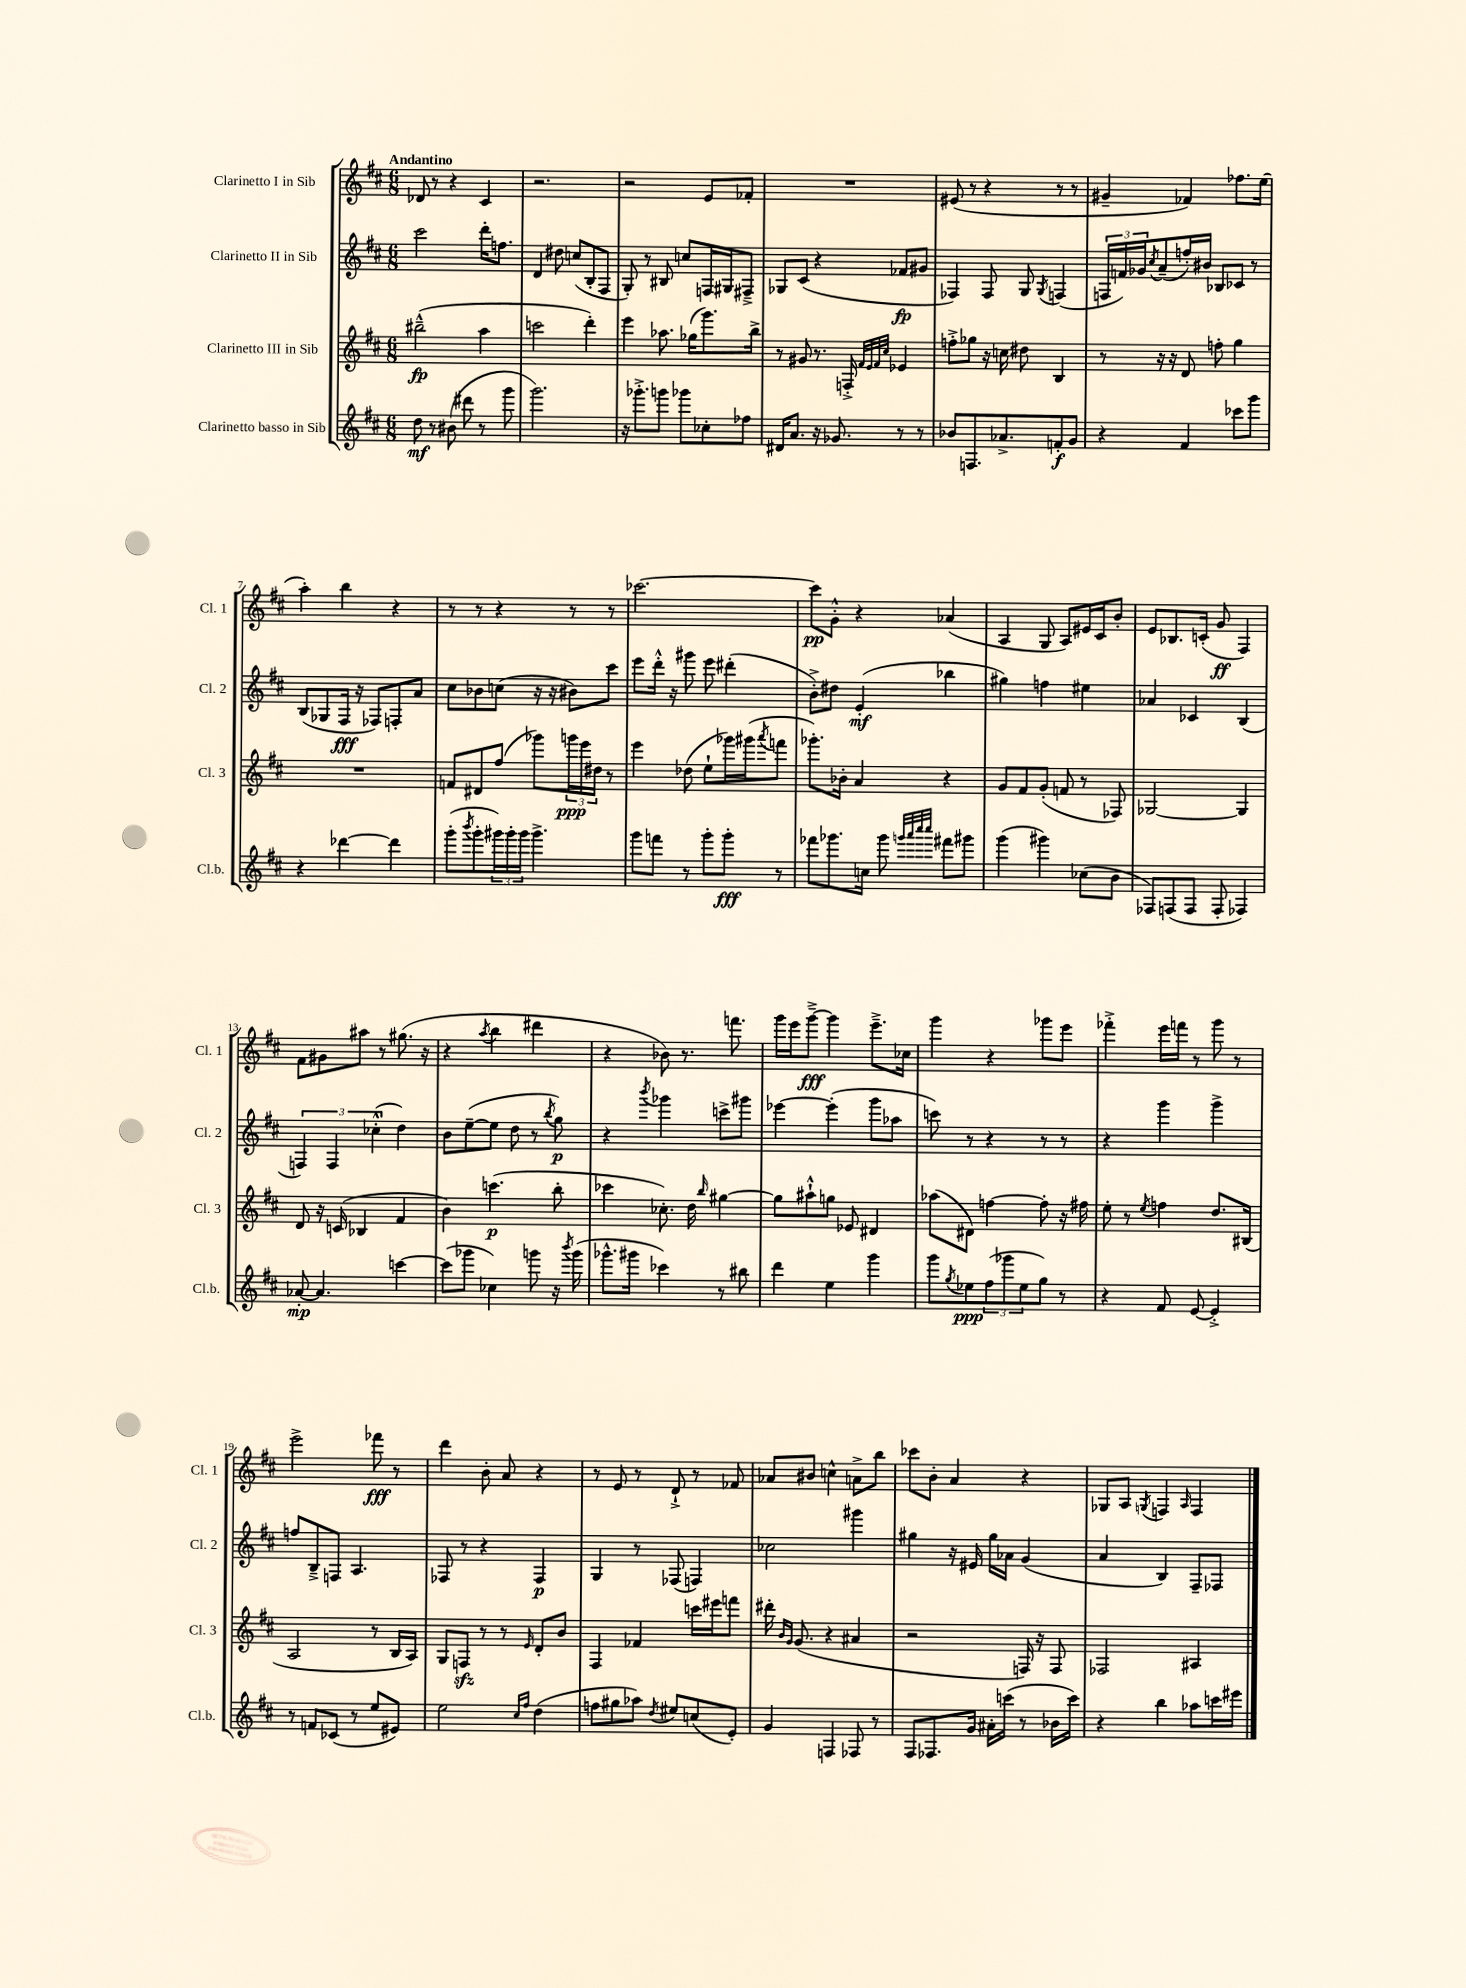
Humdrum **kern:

**kern	**kern	**kern	**kern
*staff4	*staff3	*staff2	*staff1
*clefG2	*clefG2	*clefG2	*clefG2
*k[f#c#]	*k[f#c#]	*k[f#c#]	*k[f#c#]
*M6/8	*M6/8	*M6/8	*M6/8
8dd	(2bb#~^^	2ccc#	8d-
8r	.	.	8r
(8b#	.	.	4r
8ddd#	.	.	.
8r	4aa	16ddd'	4c#
.	.	8.ff	.
8ggg	.	.	.
=	=	=	=
2.ggg)	2ccc	4d	2.r
.	.	8dd#	.
.	.	(8cc	.
.	4ddd')	8B'	.
.	.	8F#	.
=	=	=	=
16r	4eee	8G')	2r
8.ggg-'^	.	.	.
.	.	8r	.
8ggg	8.aa-	8B#	.
8ggg-	.	8cc	.
.	(16gg-	.	.
8cc-'	8.ggg)	16F	8e
.	.	16G#	.
8ff-	.	8F#~^	8f-'
.	16bb^	.	.
=	=	=	=
16d#	8r	8G-	2.r
8.a	.	.	.
.	8g#	(8c#	.
16r	8.r	4r	.
8.g-	.	.	.
.	16F'^	.	.
.	32qqf#	.	.
.	32qqe	.	.
.	32qqf#	.	.
.	32qqcc#	.	.
8r	4e-	8f-	.
8r	.	8g#	.
=	=	=	=
8b-	8ff'^	4F-)	(8e#
8.F	8gg-	.	8r
.	16r	8F-	4r
8.a-^	16cc	.	.
.	8dd#	8G	.
.	.	8qG	.
8f'	4B	(4F	8r
8g	.	.	8r
=	=	=	=
4r	8r	24F	4g#~
.	.	24f)	.
.	.	24g-	.
.	.	8qcc#	.
.	16r	(8a~	.
.	16r	.	.
4f#	8d	16ff')	4f-)
.	.	16b#	.
.	8ff'	8B-	.
8ccc-	4gg	8c-	8.ff-
8ggg	.	8r	.
.	.	.	(16ee
=	=	=	=
4r	2.r	(8B	4aa')
.	.	8G-	.
[4ddd-	.	16F#	4bb
.	.	16r	.
.	.	8F-)	.
4ddd-]	.	8F'	4r
.	.	8a	.
=	=	=	=
(8ggg'	8f	8cc#	8r
8qbbb	.	.	.
8ggg'	8d#	8b-	8r
24ggg#)	(8ff#	(8cc	4r
24ggg#'	.	.	.
24ggg#	.	.	.
4.ggg#^	8ggg-)	16r	.
.	.	16r	.
.	24ggg	8b#)	8r
.	24eee	.	.
.	24dd#	.	.
.	8r	8ccc#	8r
=	=	=	=
8ggg	4eee	8eee	[2.ccc-
8fff	.	16ddd'^^	.
.	.	16r	.
8r	(8dd-	8ggg#	.
8ggg'	8ee`	8eee	.
8ggg'	16ggg-)	(4ddd#'	.
.	(16ggg#	.	.
.	8qaaa	.	.
8r	8fff	.	.
=	=	=	=
8fff-	8.ggg-')	8b'^)	8ccc-]
8.ggg-	.	8dd#	8g'^^
.	16b-'	.	.
.	4a	(4e'	4r
16cc	.	.	.
8ggg-	.	.	.
32qqggg	.	.	.
32qqaaa	.	.	.
32qqcccc#	.	.	.
32qqcccc#	.	.	.
8fff#	4r	4bb-	(4a-
8ggg#	.	.	.
=	=	=	=
(4ggg	8g	4gg#)	4A
.	8f#	.	.
4ggg#)	(8g'	4ff	8G
.	8f	.	8A)
(8cc-	8r	4ee#	16e#
.	.	.	16c#
8b	8F-)	.	8b'
=	=	=	=
8F-)	[2G-	4a-	8e
(8F	.	.	8.B-
8F	.	4c-	.
.	.	.	(16c'
8F'	.	.	8g
4F-)	4G-]	(4B	4F#)
=	=	=	=
[8a-'	8d	6F)	8f#
4.a-]	16r	.	8g#
.	.	6F	.
.	(16c	.	.
.	4B-	.	8aa#
.	.	(6cc-'^^	.
.	.	.	8r
[4ccc	4f#	4dd)	(8.gg#
.	.	.	16r
=	=	=	=
(8ccc]	4b)	8b	4r
8ggg-	.	([8ee~	.
.	.	.	8qaa
4cc-)	(4.ccc	8ee]	4bb
.	.	8dd	.
8ggg	.	8r	4ddd#
.	.	8qbb	.
16r	8bb'	8gg)	.
8qbbb	.	.	.
(16ggg	.	.	.
=	=	=	=
8.ggg-^^	4ccc-	4r	4r
16ggg#	.	.	.
.	.	8qbbb	.
4ccc-)	8.cc-')	4ggg-	8b-)
.	.	.	8.r
.	16dd	.	.
.	16qqbb	.	.
8r	[4gg#	8ccc^	.
.	.	.	8.fff
8bb#	.	8ggg#	.
=	=	=	=
4ddd	8gg#]	[4eee-	16ggg
.	.	.	16eee
.	8aa#`^^	.	[8ggg~^
4ee	8gg	(4eee-']	4ggg]
.	8e-	.	.
4ggg	4d#	8ggg	8.eee~^
.	.	8aa-	.
.	.	.	16cc-
=	=	=	=
8ggg	(8aa-	8ccc)	4ggg
8qgg	.	.	.
8ee-	8d#)	8r	.
(12ff#	[4ff	4r	4r
12ggg-	.	.	.
12ee-	.	.	.
8gg)	8ff']	8r	8ggg-
8r	16r	8r	8eee
.	16ff#	.	.
=	=	=	=
4r	8ee'	4r	4fff-'^
.	8r	.	.
.	8qee	.	.
8f#	4ff	4ggg	16eee
.	.	.	16fff
[8e	.	.	8r
4e'^]	8.dd	4ggg^	8ggg
.	.	.	8r
.	(16B#	.	.
=	=	=	=
8r	2A	8ff	2eee^
8f	.	8B~^	.
(8c-	.	8F	.
8r	.	4.A	.
8ee	8r	.	8fff-
8e#)	16B	.	8r
.	16A)	.	.
=	=	=	=
2ee	8G	8F-	4ddd
.	8F	8r	.
.	8r	4r	8b'
.	8r	.	8a
16qqcc#	.	.	.
16qqff#	16qqe	.	.
(4dd	8d'	4F-	4r
.	8b	.	.
=	=	=	=
8ff	4F#	4G	8r
8gg#	.	.	8e
8aa-)	4f-	8r	8r
8qdd	.	.	.
8ee#	.	(8F-	8d`^
(8cc	16ccc	4F)	8r
.	16eee#	.	.
8e')	8fff	.	8f-
=	=	=	=
4g	16ddd#'	2cc-	8a-
.	16qqb	.	.
.	16qqg	.	.
.	(8.g	.	.
.	.	.	8b#
4F	4r	.	4cc^^
8F-	4a#	4ggg#	8a^
8r	.	.	8bb
=	=	=	=
8F#	2r	4gg#	8ccc-
8.F-	.	.	8b'
.	.	16r	4a
16g	.	16e#	.
16a#'	.	16gg#	.
(16ccc	.	16a-	.
8r	16F)	(4g	4r
.	16r	.	.
16b-	8F	.	.
16ccc)	.	.	.
=	=	=	=
4r	2F-	4a	8G-
.	.	.	8A
.	.	.	8qG
4bb	.	4B)	4F
.	.	.	16qqA
8aa-	4A#	8F#~	4F
16ccc	.	8F-	.
16eee#	.	.	.
==	==	==	==
*-	*-	*-	*-
